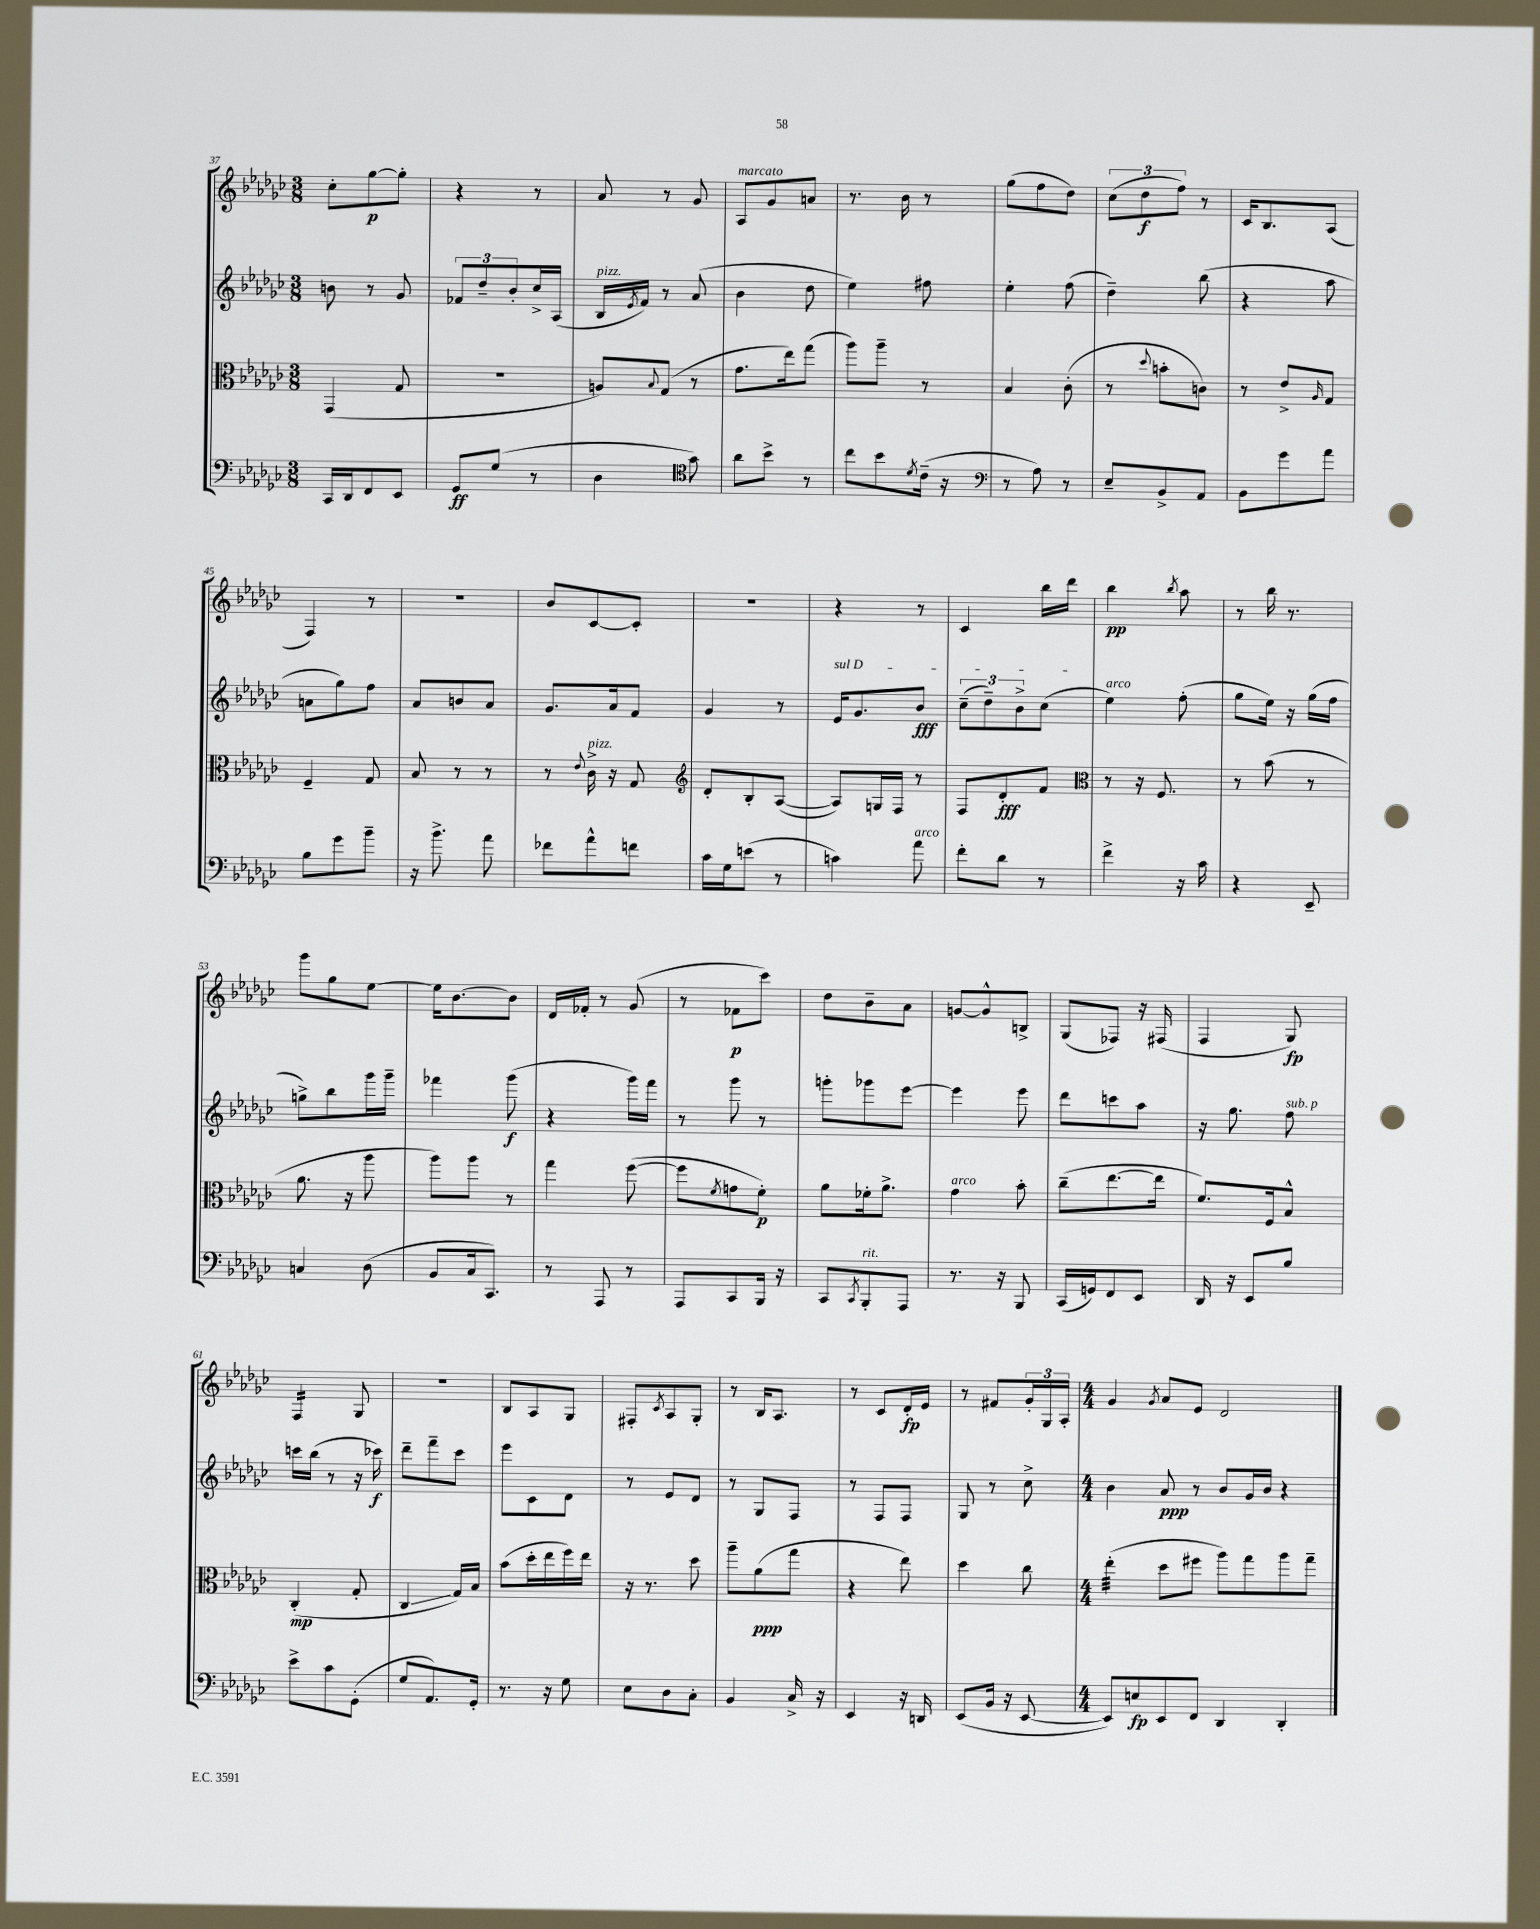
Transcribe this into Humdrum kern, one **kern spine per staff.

**kern	**kern	**kern	**kern
*staff4	*staff3	*staff2	*staff1
*clefF4	*clefC3	*clefG2	*clefG2
*k[b-e-a-d-g-c-]	*k[b-e-a-d-g-c-]	*k[b-e-a-d-g-c-]	*k[b-e-a-d-g-c-]
*M3/8	*M3/8	*M3/8	*M3/8
16CC-	(4GG-	8b	8cc-'
16DD-	.	.	.
8FF	.	8r	[8gg-
8EE-	8G-	8g-	8gg-']
=	=	=	=
8GG-	4.r	12f-	4r
.	.	12dd-~	.
(8G-	.	.	.
.	.	12b-'	.
8r	.	16cc-^	8r
.	.	(16A-	.
=	=	=	=
4D-	8A)	16B-	8a-
.	.	8qe-	.
.	.	16f)	.
.	8qqB-	.	.
.	(8G-	8r	8r
*clefC4	*	*	*
8g-)	8r	(8a-	8g-
=	=	=	=
8a-	8.g-	4b-	8A-
8b-^	.	.	8g-
.	16ee-)	.	.
8r	(8gg-	8dd-	8a
=	=	=	=
8cc-	8aa-)	4ee-)	8.r
8b-	8aa-~	.	.
.	.	.	16b-
8qd-	.	.	.
(16c-~	8r	8ff#	8r
16r	.	.	.
=	=	=	=
*clefF4	*	*	*
8r	4B-	4ee-'	(8gg-
8A-)	.	.	8ff
8r	(8c-'	(8ff	8dd-)
=	=	=	=
8E-~	8r	4dd-~)	(12cc-
.	.	.	12dd-
.	8qqdd-	.	.
8BB-^	8b'	.	.
.	.	.	12ff)
8AA-	8c)	(8bb-	8r
=	=	=	=
8BB-	8r	4r	16c-
.	.	.	8.B-
8g-	8e-^	.	.
.	16qqA-	.	.
8a-	8G-	8aa-	(8A-
=	=	=	=
8B-	4F~	8a	4F)
8g-	.	8gg-)	.
8b-~	8G-	8ff	8r
=	=	=	=
16r	8B-	8a-	4.r
8.b-^	.	.	.
.	8r	8b	.
8a-	8r	8a-	.
=	=	=	=
8f-	8r	8.g-	8b-
.	8qqe-	.	.
8a-^^	16c-^	.	[8c-
.	16r	16a-	.
8f	8G-	8f	8c-']
=	=	=	=
*	*clefG2	*	*
16c-	8d-'	4g-	4.r
16G-	.	.	.
(8e	8B-'	.	.
8r	([8A-	8r	.
=	=	=	=
4c)	8A-])	16e-	4r
.	.	8.g-	.
.	16G	.	.
.	16F	.	.
8a-	8r	8b-	8r
=	=	=	=
8f'	8F	(12cc-~	4c-
.	.	12dd-~)	.
8d-	8d-'	.	.
.	.	12b-^	.
8r	8f	(8cc-	16bb-
.	.	.	16ddd-
=	=	=	=
*	*clefC3	*	*
4f^	8r	4ee-)	4bb-
.	16r	.	.
.	8.F	.	.
.	.	.	8qbb-
16r	.	(8ff'	8aa-
16c-	.	.	.
=	=	=	=
4r	8r	8gg-	8r
.	(8b-	16ee-)	16bb-
.	.	16r	8.r
8EE-~	8r	(16gg-	.
.	.	16ff	.
=	=	=	=
4C	8.a-	8gg^)	8ggg-
.	.	8bb-	8gg-
.	16r	.	.
(8D-	8aa-	16ggg-	[8ee-
.	.	16ggg-~	.
=	=	=	=
8BB-	8aa-)	4fff-	16ee-]
.	.	.	[8.b-
16C-	8aa-	.	.
8.CC-)	.	.	.
.	8r	(8ggg-	8b-]
=	=	=	=
8r	4gg-	4r	16d-
.	.	.	16f-'
8AAA-	.	.	8r
8r	([8ff	16ggg-)	(8g-
.	.	16fff	.
=	=	=	=
8AAA-	8ff]	8r	8r
.	8qf	.	.
8CC-	8g	8ggg-	8f-
16BBB-	8f')	8r	8ccc-)
16r	.	.	.
=	=	=	=
8CC-	8a-	8ggg'	8dd-
8qCC-	.	.	.
8BBB-'	16f-'	8ggg-	8b-~
.	8.a-^	.	.
8AAA-	.	[8eee-	8a-
=	=	=	=
8.r	4g-	4eee-]	[8g
.	.	.	8g^^]
16r	.	.	.
8BBB-	8b-'	8eee-	8B^
=	=	=	=
(16CC-	(8cc-~	8ddd-	(8G-
16GG)	.	.	.
8FF	[8.ee-	8ccc	8F-)
8EE-	.	8aa-	16r
.	16ee-]	.	(16F#
=	=	=	=
16DD-	8.f)	16r	4F
16r	.	8.gg-	.
8EE-	.	.	.
.	16F	.	.
8B-	8B-^^	8ff	8G-)
=	=	=	=
8e-^	(4C-'	16ccc	4F
.	.	(16bb-	.
8c-	.	8r	.
(8GG-'	8G-'	16r	8G-
.	.	16ccc-)	.
=	=	=	=
8G-	4C-	8ddd-~	4.r
8.AA-)	.	8fff~	.
.	16G-)	8ccc-	.
16GG-'	16B-	.	.
=	=	=	=
8.r	(8b-	8eee-	8B-
.	16dd-'	8c-	8A-
16r	16ee-	.	.
8G-	16ff)	8d-	8G-
.	16ee-	.	.
=	=	=	=
8E-	16r	8r	8F#'
.	8.r	.	.
.	.	.	8qc-
8D-	.	8e-	8A-
8C-'	8dd-	8d-	8G-'
=	=	=	=
4BB-	8aa-~	8r	8r
.	(8a-	8G-	16B-
.	.	.	8.A-
16C-^	8gg-	8F	.
16r	.	.	.
=	=	=	=
4EE-	4r	8r	8r
.	.	8F	8c-
16r	8ee-)	8F	16d-'
16DD	.	.	16e-
=	=	=	=
(8EE-	4dd-	8G-	8r
16BB-	.	8r	8f#
16r	.	.	.
[8EE-	8cc-	8cc-^	24g-'
.	.	.	24G-
.	.	.	24A-'
=	=	=	=
*M4/4	*M4/4	*M4/4	*M4/4
8EE-])	(4ee-'	4b-	4g-
8E	.	.	.
.	.	.	8qg-
8EE-	8dd-	8a-	8a-
8FF	8ff#	8r	8e-
4DD-	8aa-)	8b-	2d-
.	8gg-	16g-	.
.	.	16b-	.
4DD-'	8aa-	4r	.
.	8gg-~	.	.
==	==	==	==
*-	*-	*-	*-
